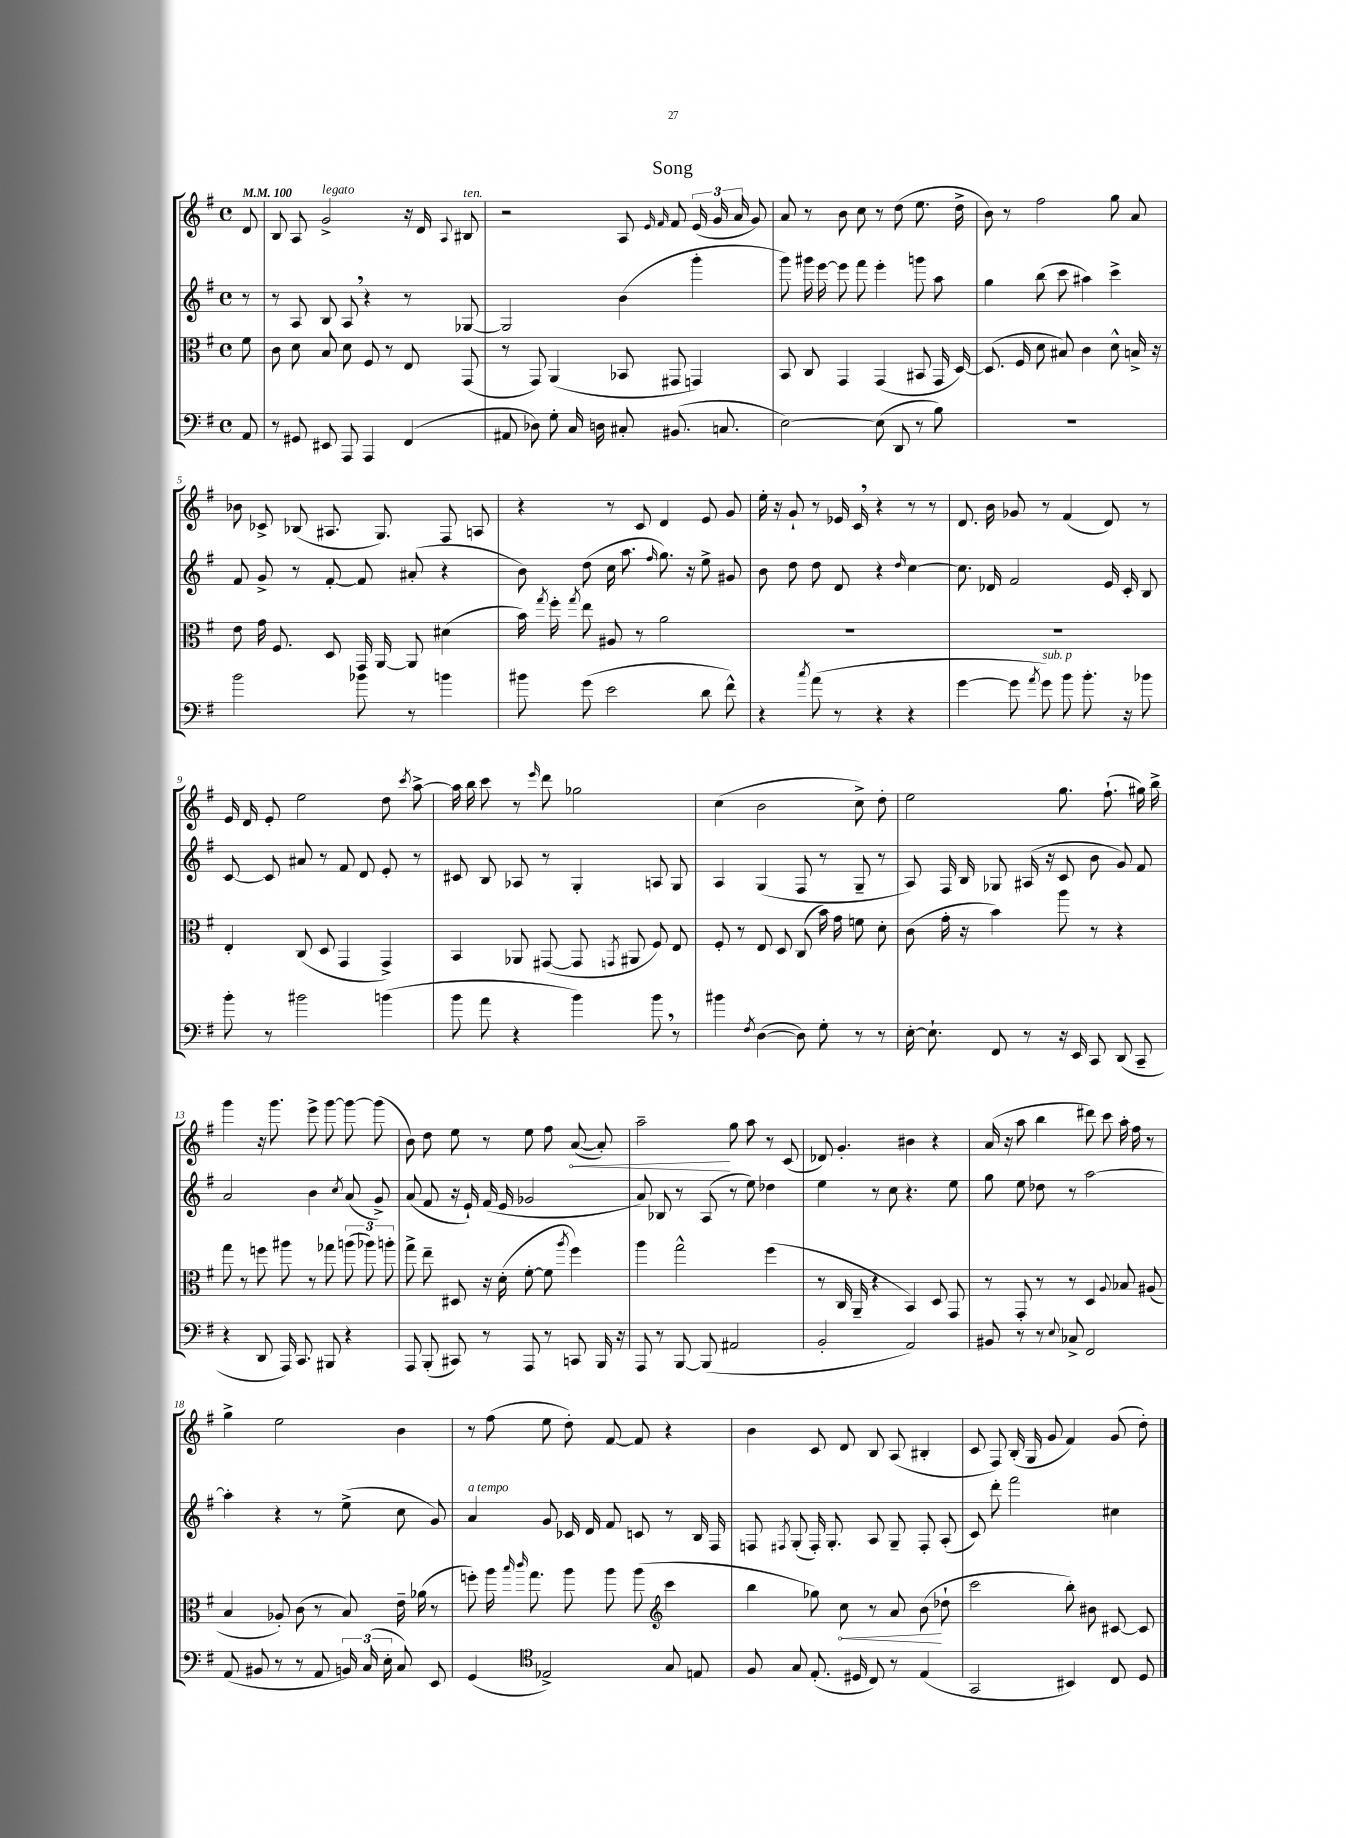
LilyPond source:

\header { title = "Song" }
<<
\new StaffGroup <<
\new Staff = "s0" {
    \clef treble \key g \major \defaultTimeSignature \time 4/4 \partial 8 \tempo 4 = 100
    \autoBeamOff d'8 |
    b8 a8 g'2->^\markup { \italic "legato" } r16 d'16 \appoggiatura { a8 } bis8^\markup { \italic "ten." } |
    r2 a8 \grace { e'16 fis'16 } fis'8 \tuplet 3/2 { e'16( g'16 a'16 } g'8) |
    a'8 r8 b'8 c''8 r8 d''8( e''8. d''16-> |
    b'8) r8 fis''2 g''8 a'8 |
    bes'8 ces'8-> bes8( ais8. g8.) fis8 a8 |
    r4 r8 c'8 d'4 e'8 g'8 |
    e''16-. r16 g'8-! r8 ees'16 c'16 \breathe r4 r8 r8 |
    d'8. b'16 ges'8 r8 fis'4( d'8) r8 |
    e'16 d'16 e'8-. e''2 d''8 \acciaccatura { c'''8 } a''8~-> |
    a''16 b''16 c'''8 r8 \grace { e'''16 } d'''8 ges''2 |
    c''4( b'2 c''8->) d''8-. |
    e''2 g''8. fis''8.-!( gis''16) b''16-> |
    g'''4 r16 g'''8. e'''8-> g'''8~ g'''8~ g'''8( |
    b'8) d''8 e''8 r8 e''8 fis''8 \once \override Hairpin.circled-tip = ##t a'8~\<( a'8-.) |
    a''2--\! g''8 a''8 r8 c'8( |
    des'8) g'4.-. bis'4 r4 |
    a'16( r16 a''8 b''4 dis'''8) c'''8 a''16-. fis''16 r8 |
    g''4-> e''2 b'4 |
    r8 fis''8( e''8 d''8-.) fis'8~ fis'8 r4 |
    b'4 c'8 d'8 b8 a8( bis4-. |
    c'8 fis8) b16-.( g16 g'8 fis'4) g'8( d''8-.) \bar "|." |
}
\new Staff = "s1" {
    \clef treble \key g \major \defaultTimeSignature \time 4/4 \partial 8
    \autoBeamOff r8 |
    r8 a8 b8 a8 \breathe r4 r8 ges8~ |
    ges2 b'4( g'''4-. |
    g'''8) gis'''16 e'''16~ e'''8 fis'''8 e'''4-. g'''8 a''8 |
    g''4 b''8( c'''8 ais''4) c'''4-> |
    fis'8 g'8-> r8 fis'8~-. fis'8 ais'8-.( r4 |
    b'8) d''8( c''16 a''8. \grace { fis''16 } g''8.) r16 e''8-> gis'8 |
    b'8 d''8 d''8 d'8 r4 \grace { d''16 } c''4~ |
    c''8. des'16 fis'2 e'16 c'16-. b8 |
    c'8~ c'8 ais'8 r8 fis'8 d'8 e'8-. r8 |
    cis'8 b8 aes8 r8 g4-. a8 g8 |
    a4 g4( fis8 r8 g8-- r8 |
    a8) fis16 b16 ges8 ais16( r16 c'8 b'8 g'8) fis'8 |
    a'2 b'4 \acciaccatura { c''8 } a'8( g'8->) |
    a'8( fis'8 r16 e'16-!) fis'16( e'16 ges'2 |
    a'8) bes8 r8 a8( r8 e''8) des''4 |
    e''4 r8 c''8 r4. e''8 |
    g''8 e''8 des''8 r8 a''2~ |
    a''4-. r4 r8 e''8->( c''8 g'8) |
    a'4^\markup { \italic "a tempo" } g'8 ces'16 d'16 fis'8 c'8 r8 b16 fis16 |
    f8 \acciaccatura { fis8 } g8-.( fis16-.) g8.-. a8 g8-- fis8-. a8-.( |
    c'8) d'''8-. fis'''2 cis''4 \bar "|." |
}
\new Staff = "s2" {
    \clef alto \key g \major \defaultTimeSignature \time 4/4 \partial 8
    \autoBeamOff fis'8 |
    c'8 d'8 b8 d'8 fis8 r8 e8 g,8( |
    r8 g,8) a,4( bes,8 gis,8 g,4) |
    b,8 c8 g,4 g,4( bis,8 g,16 d16~) |
    d8.( fis16 d'8 bis8) c'4 d'8-^ b16-> r16 |
    e'8 g'16 fis8. d8 g,16 a,16~ a,8 dis'4( |
    b'16) \acciaccatura { g''8 } fis''16-. \acciaccatura { g''8 } e''8 ais8 r8 a'2 |
    R1 |
    R1 |
    e4-. c8( d8 g,4 g,4->) |
    b,4 aes,8 gis,8~( gis,8 \acciaccatura { g,8 } ais,8 fis8) e8 |
    fis8-. r8 e8 d8 c8( b'16) g'16 f'8 d'8-. |
    c'8( g'16-. r16 b'4) a''8 r8 r4 |
    g''8 r8 f''8 ais''8 r8 ges''8 \tuplet 3/2 { a''8( aes''8) a''8-. } |
    g''8-> e''8-- dis8 r16 d'16-.( fis'8~-. fis'8 \acciaccatura { a''8 } fis''4) |
    a''4 g''2-^ fis''4( |
    r8 c16 a,16-- r4 b,4) d8 g,8 |
    r8 g,8-. r8 r8 d4 \appoggiatura { a8 } bes8 ais8( |
    b4 aes8-.) c'8( r8 b8) e'16-- aes'16( r8 |
    f''8-.) a''16 \grace { b''16 c'''16 } g''8. a''8 a''8 a''8( \clef treble c'''4 |
    b''4 ges''8) \once \override Hairpin.circled-tip = ##t c''8\< r8 a'8 b'8\!( des''8-! |
    c'''2 b''8-.) bis'8 cis'8~ cis'8 \bar "|." |
}
\new Staff = "s3" {
    \clef bass \key g \major \defaultTimeSignature \time 4/4 \partial 8
    \autoBeamOff a,8 |
    r8 gis,8 eis,8 a,,8 a,,4 fis,4( |
    ais,8 des8) g8-. c16 d16 cis8-. bis,8.( c8. |
    e2~) e8( d,8 r8 b8) |
    R1 |
    b'2 bes'8 r8 b'4 |
    bis'8 g'8( e'2 d'8 fis'8-^) |
    r4 \acciaccatura { c''8 } a'8( r8 r4 r4 |
    g'4~ g'8 \acciaccatura { a'8 } g'8^\markup { \italic "sub. p" }) b'8 b'8.-. r16 bes'8 |
    b'8-. r8 bis'2 b'4( |
    b'8 a'8 r4 b'4) b'8 \breathe r8 |
    bis'4 \acciaccatura { fis8 } d4~( d8) g8-. r8 r8 |
    e16~-. e8.-! fis,8 r8 r16 e,16 c,8 d,8( c,8-- |
    r4 d,8 a,,16) c,8. bis,,8 r4 |
    a,,8 b,,8-.( cis,8) r8 a,,8 r8 c,8 b,,16 r16 |
    a,,8 r8 b,,8~ b,,8( ais,2 |
    b,2-. a,2) |
    bis,8 r8 r8 \appoggiatura { e8 } ces8-> fis,2 |
    a,8( bis,8 r8 r8 a,8 \tuplet 3/2 { b,16) c16( e16-. } c8) e,8 |
    g,4( \clef tenor ees2->) g8 e8 |
    fis8 g8 e8.-.( dis16 c8) r8 e4( |
    g,2 bis,4) c8 d8 \bar "|." |
}
>>
>>
